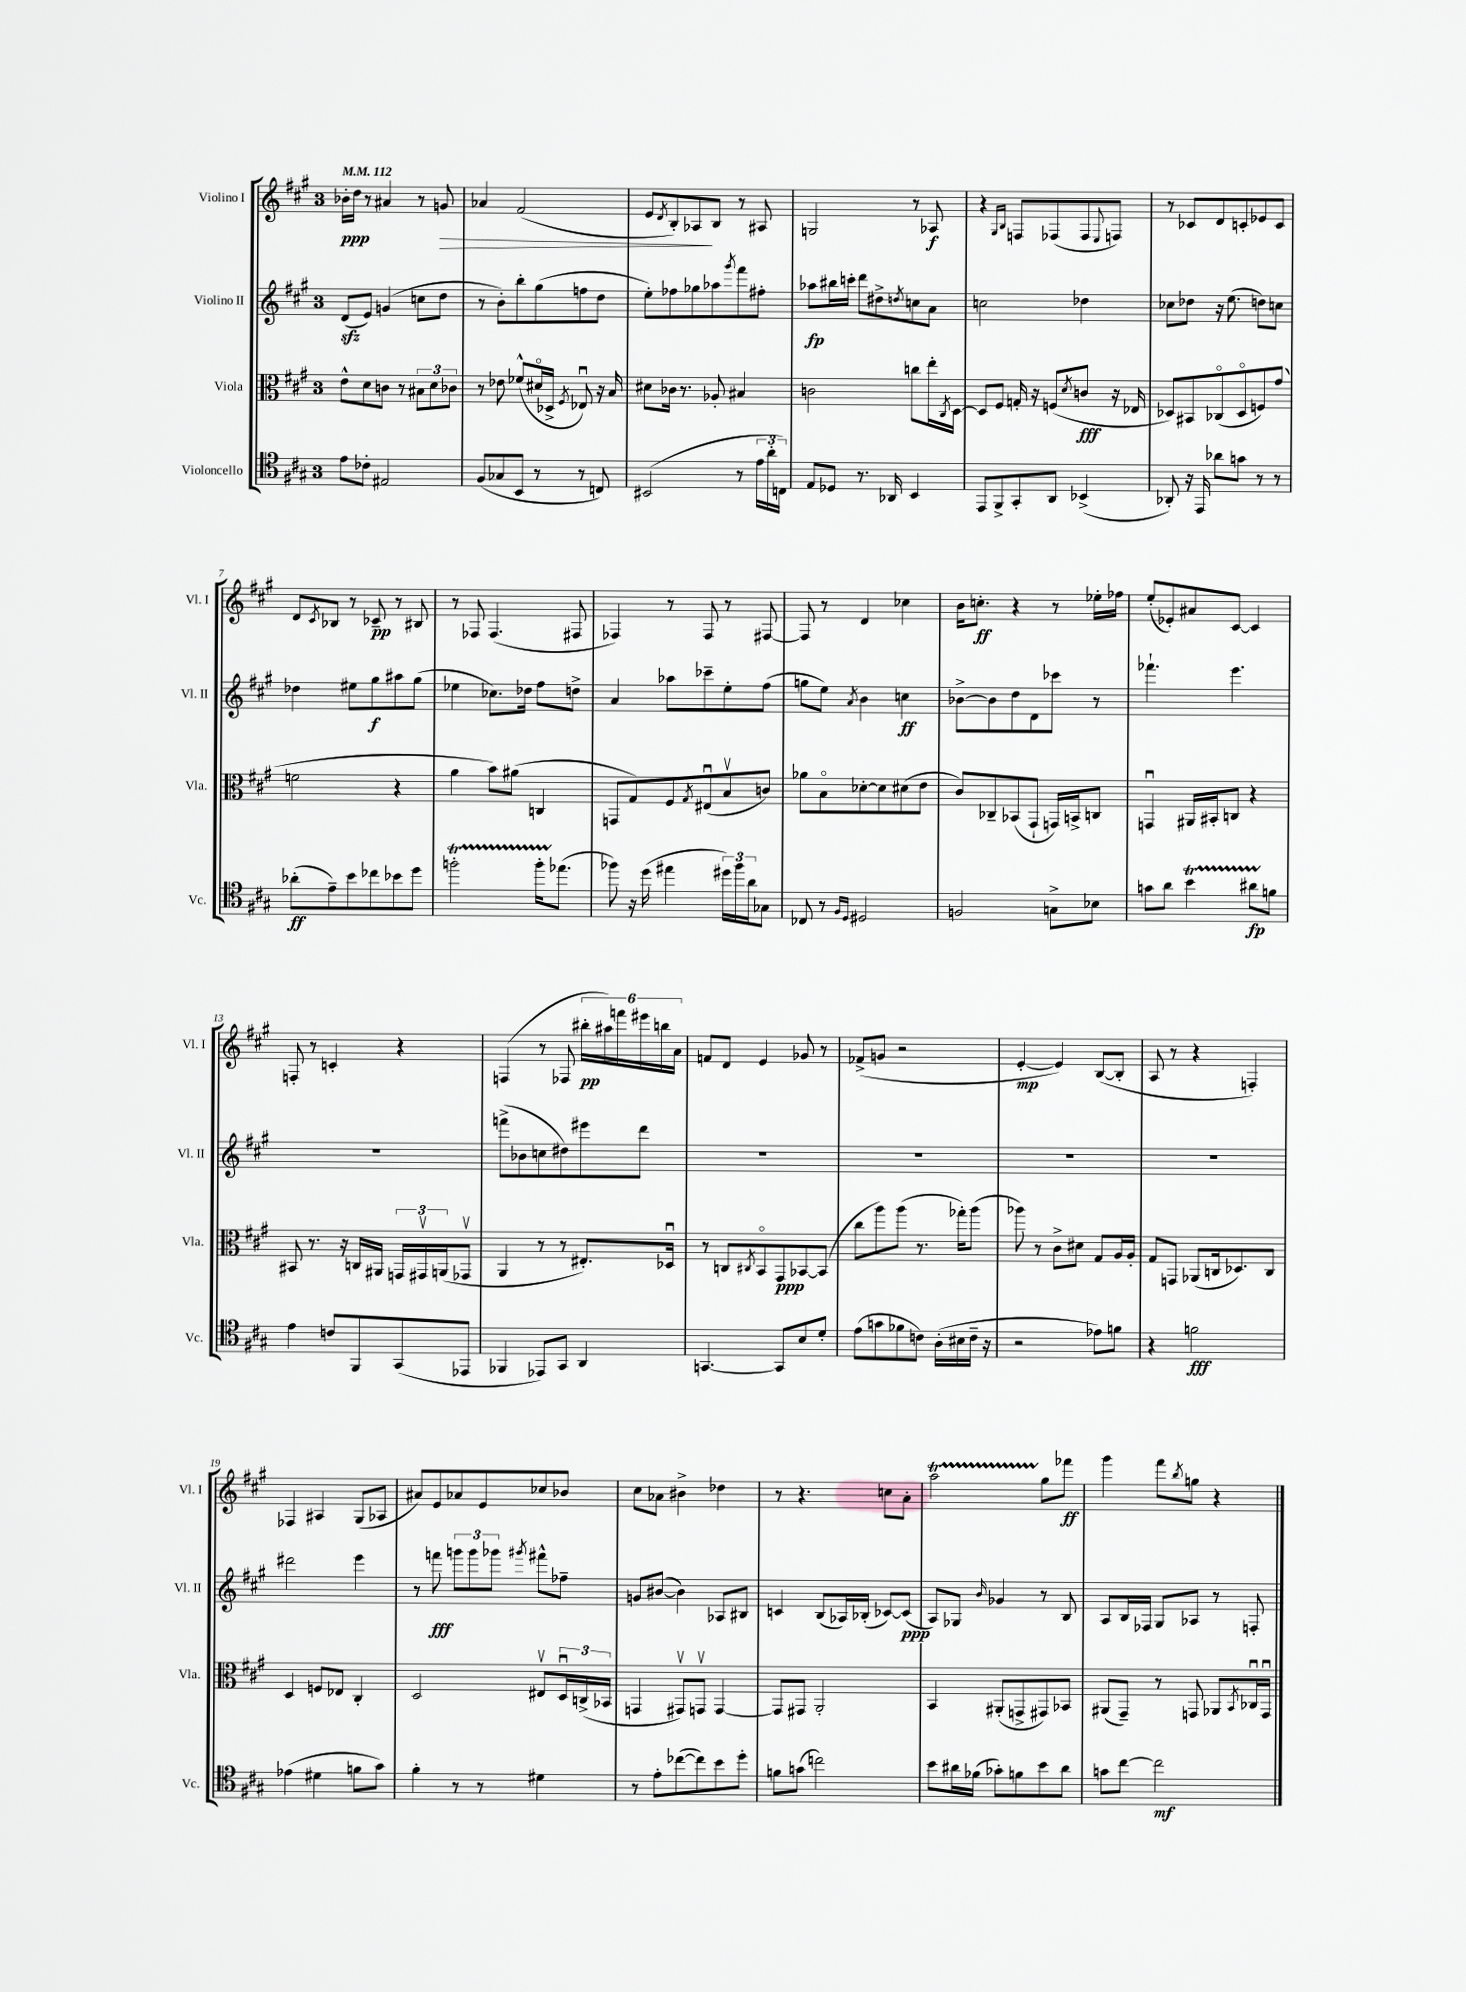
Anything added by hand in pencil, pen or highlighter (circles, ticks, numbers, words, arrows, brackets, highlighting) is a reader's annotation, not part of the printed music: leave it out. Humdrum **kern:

**kern	**kern	**kern	**kern
*staff4	*staff3	*staff2	*staff1
*clefC4	*clefC3	*clefG2	*clefG2
*k[f#c#g#]	*k[f#c#g#]	*k[f#c#g#]	*k[f#c#g#]
*M3/4	*M3/4	*M3/4	*M3/4
*MM112	*MM112	*MM112	*MM112
8e\L	8e^^\L	(8d/L	16b-'\LL
.	.	.	16dd\JJ
8c-'\J	8d\	8e/J)	8r
2E#/	8c\J	(4g/	4a#/
.	8r	.	.
.	12B#\L	8cc\L	8r
.	12d\	.	.
.	.	8dd\J	8g/
.	12c-\J	.	.
=	=	=	=
(8F#/L	8r	8r	4a-/
8G-/	8e-\	8b'\L)	.
8BB/J	(8f-^^/L	8bb'\	(2f#/
8r	16d#o/L	(8gg#\	.
.	16D-^/JJ	.	.
.	8qF#/	.	.
8r	8E-u/)	8ff\	.
8C/)	16r	8dd\J	.
.	16B/	.	.
=	=	=	=
(2BB#/	8d#\L	8ee'\L)	8e/L
.	.	.	8qd/
.	16c-\Jk	8ff-\	8B'/)
.	8.r	.	.
.	.	8gg-\	8A-/
.	8A-'/	8aa-\	8B/J
.	.	8qggg#/	.
8r	4B#/	8fff#\	8r
24e\LL	.	8ff#'\J	8A#/
24a'\	.	.	.
24C\JJ)	.	.	.
=	=	=	=
8E/L	2c\	8aa-\L	2G/
8D-/J	.	16bb#\L	.
.	.	16ccc'\JJ	.
8.r	.	8ddd\L	.
.	.	8dd#^\	.
16AA-/	.	.	.
.	.	8qdd/	.
4BB/	8cc\L	8cc\	8r
.	16ee'\L	8a\J	8A-/
.	8qC#/	.	.
.	[16D\JJ	.	.
=	=	=	=
8EE/L	8D/]L	2cc\	4r
8FF#^/	8F#/J	.	.
.	.	.	16qqG#/LL
.	.	.	16qqB/JJ
8GG#'/	16G'/	.	8F/L
.	16r	.	.
8AA/J	(8F/L	.	(8F-/
.	8qd/	.	.
(4BB-^/	8c/J	4dd-\	8F-/
.	.	.	8qqE/
.	16r	.	8F/J)
.	16E-/	.	.
=	=	=	=
8AA-'/)	8D-/L)	8cc-\L	8r
16r	8BB#/	8dd-\J	8c-/L
16EE/	.	.	.
8a-\L	(8C-o/	16r	8d/
.	.	(8.ee\	.
8g\J	8D-o/	.	8c'/
8r	8F/)	8dd\L)	8e-/
8r	(8g#/J	8cc\J	8c/J
=	=	=	=
(8a-'\L	2f\	4dd-\	8d/L
.	.	.	8qc#/
8e~\)	.	.	8B-/J
8b\	.	8ee#\L	8r
8cc-\	.	8gg#\	8c-~/
8b-\	4r	8aa#\	8r
8dd\J	.	(8gg#\J	8B#/
=	=	=	=
2ff'\	4a\	4ee-\	8r
.	.	.	8F-/
.	8b\L)	8.cc-\L)	(4.F-/
.	(8a#\J	.	.
.	.	16dd-\Jk	.
16ff'\LK	4C/	8ff#\L	.
(8.ee-\J	.	.	.
.	.	8dd^\J	8F#/
=	=	=	=
8ff-\)	8GG/L	4a/	4F-/)
16r	8G#/)	.	.
(16dd\	.	.	.
4ee#\	8F#/	8aa-\L	8r
.	8qG#/	.	.
.	(8E#u/	8ccc-~\	8F-/
24dd#\LL)	8Bv/	8ee'\	8r
24ff-\	.	.	.
24a\J	.	.	.
8G-\J	8c/J)	(8ff#\J	[8F#/
=	=	=	=
8C-/	8a-\L	8gg\L	8F#/]
8r	8Bo\	8ee\J)	8r
16qqF#/LL	.	.	.
16qqD/JJ	.	8qa/	.
2D#/	[8d-'\	4b\	4d/
.	8d-\]	.	.
.	(8d#\	4cc\	4cc-\
.	8e\J	.	.
=	=	=	=
2F/	8c#/L)	[8b-^\L	16b\LK
.	.	.	8.cc'\J
.	8C-~/	8b-\]	.
.	(8BB-/	8dd\	4r
.	8GG#`/J	8d\	.
8G^\L	16GG/LL)	8ccc-\J	8r
.	16BB^/J	.	.
8B-\J	8C/J	8r	16ee-'\LL
.	.	.	16ff-\JJ
=	=	=	=
8g\L	4GGu/	4.fff-`\	(8ee'/L
8a\J	.	.	8e-'/)
4b\	16AA#/LL	.	8a#/
.	16BB#'/J	.	.
.	8C/J	4.eee\	[8c#/J
8a#\L	4r	.	4c#/]
8f\J	.	.	.
=	=	=	=
4e\	8BB#/	2.r	8F'/
.	8.r	.	8r
8c/L	.	.	4c'/
.	16r	.	.
8FF#/	16C/LL	.	.
.	16AA#/JJ	.	.
(8GG#/	24GG/LL	.	4r
.	24GG#v/	.	.
.	(24AA/J	.	.
8EE-/J	8GG-v/J	.	.
=	=	=	=
4FF-/	4AA/	(8fff^\L	(4F/
.	.	8b-\	.
8EE-/L)	8r	8cc\	8r
8GG#/J	8r	8dd#\)	8F-/
4AA/	8.E#'/L)	8eee#\	24bb#'\LL
.	.	.	24aa#\)
.	.	.	24fff\
.	.	8ddd\J	24eee#\
.	.	.	24bb\
.	16D-u/Jk	.	.
.	.	.	24a\JJ
=	=	=	=
[4.GG/	8r	2.r	8f/L
.	8C/L	.	8d/J
.	8qC#/	.	.
.	8BBo/	.	4e/
8GG/]L	8GG#/	.	.
8B/	[8BB-/	.	8g-/
8d'/J	(8BB-/]J	.	8r
=	=	=	=
(8e\L	8cc#\L	2.r	(8f-^/L
8g\	8aa\)	.	8g/J
8f-\	(8aa\J	.	2r
8c\J)	8.r	.	.
(16A'\LL	.	.	.
16B#\	16gg-'\LK)	.	.
16c~\JJ	(8aa\J	.	.
16r	.	.	.
=	=	=	=
2r	8aa-\)	2.r	[4e'/
.	8r	.	.
.	8c#^\L	.	4e/])
.	8d#\J	.	.
8e-\L)	8G#/L	.	([8B/L
8f\J	16A/L	.	8B'/]J
.	16A'/JJ	.	.
=	=	=	=
4r	8G#/L	2.r	8A/
.	8GG/J	.	8r
2f\	(8AA-/L	.	4r
.	16C/k	.	.
.	8.D-/)	.	.
.	.	.	4F'/)
.	8C/J	.	.
=	=	=	=
(4e-\	4D/	2ddd#\	4F-/
4d#\	8F/L	.	4A#/
.	8E-/J	.	.
8f\L	4C#'/	4eee\	(8G#/L
8g#\J)	.	.	8A-/J
=	=	=	=
4f#'\	2D/	8r	8a#/L)
.	.	8fff\	8e/
8r	.	12ggg\L	8a-/
.	.	12ggg\	.
8r	.	.	8e/
.	.	12ggg-\J	.
.	.	8qggg#/	.
4d#\	8E#v/L	8fff#^^\L	8cc-/
.	24Du/L	8ff-~\J	8b-/J
.	(24C^/	.	.
.	24BB-/JJ	.	.
=	=	=	=
8r	4GG/	8g/L	8cc#\L
8e'\L	.	([8b#/J	8a-\J
([8cc-\	8GG#v/L)	4b#\])	4b#^\
8cc-\])	8GGv/J	.	.
8b\	[4GG/	8A-/L	4dd-\
8dd'\J	.	8B#/J	.
=	=	=	=
8f\L	8GG/]L	4c/	8r
(8g\J	8GG#/J	.	4.r
2cc\)	2AA'/	(8B/L	.
.	.	16A-/L)	.
.	.	(16B-'/JJ	.
.	.	[8c-/L)	8cc\L
.	.	(8c-/]J	8a'\J
=	=	=	=
8b\L	4BB/	8A/L)	2aa\
16a#\L	.	8G-/J	.
(16f-\JJ	.	.	.
.	.	16qqb/	.
8g-'\L)	(8AA#'/L	4g-/	.
8f\	8GG^/	.	.
8b\	8GG#/)	8r	8gg#\L
8a#\J	8BB-/J	8B/	8fff-\J
=	=	=	=
8g\L	(8AA#/L	8A/L	4ggg#\
[8cc#\J	8GG#~/J)	16B/L	.
.	.	16F-/JJ	.
2cc#\]	8r	8G#/L	8fff#\L
.	.	.	8qbb/
.	8GG/	8A-/J	8gg\J
.	8AA-/L	8r	4r
.	8qBB/	.	.
.	16C-u/L	8F'/	.
.	16GGu/JJ	.	.
==	==	==	==
*-	*-	*-	*-
